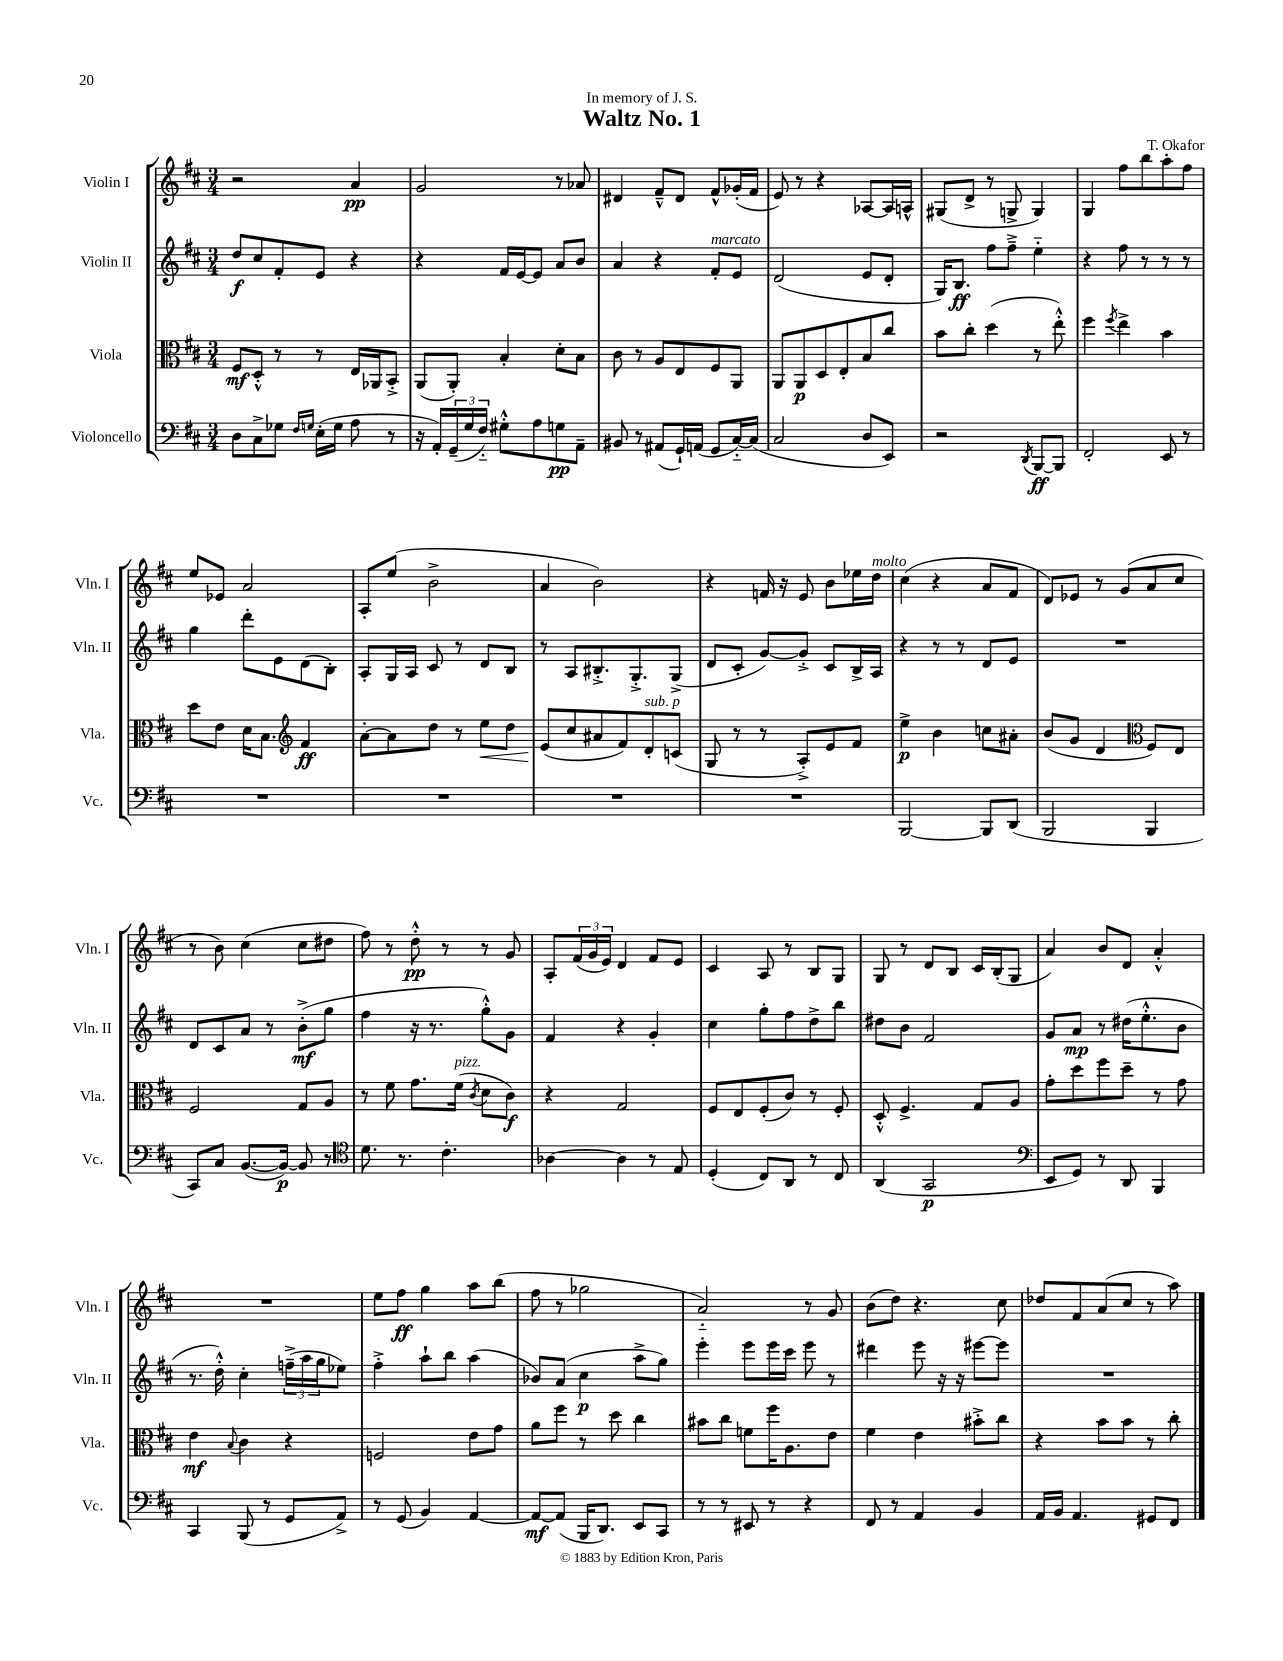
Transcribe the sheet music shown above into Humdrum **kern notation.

**kern	**kern	**kern	**kern
*staff4	*staff3	*staff2	*staff1
*clefF4	*clefC3	*clefG2	*clefG2
*k[f#c#]	*k[f#c#]	*k[f#c#]	*k[f#c#]
*M3/4	*M3/4	*M3/4	*M3/4
8D\L	8F#/L	8dd/L	2r
8C#^\	8D'^^/J	8cc#/	.
8G-\J	8r	8f#'/	.
16qqF#/LL	.	.	.
16qqG/JJ	.	.	.
(16E'\LL	8r	8e/J	.
16G\JJ	.	.	.
8A\	16E/LL	4r	4a/
.	16AA-/J	.	.
8r	8BB'^/J	.	.
=	=	=	=
16r	(8AA/L	4r	2g/
16AA'/LL)	.	.	.
(24GG~/	8AA'/J)	.	.
24G/	.	.	.
24F#'~/JJ)	.	.	.
8G#'^^\L	4B'/	16f#/LL	.
.	.	[16e/J	.
8A\	.	8e/]J	.
8G\	8d'\L	8a/L	8r
8AA~\J	8B\J	8b/J	8a-/
=	=	=	=
8BB#/	8c#\	4a/	4d#/
8r	8r	.	.
(8AA#/L	8A/L	4r	8f#~^^/L
16GG`/L)	8E/	.	8d#/J
(16AA/JJ	.	.	.
8GG/L	8F#/	8f#'/L	8f#^^/L
[16C#'~/L)	8AA/J	8e/J	(16g-'/L
(16C#/]JJ	.	.	16f#/JJ
=	=	=	=
2C#/	8AA/L	(2d/	8e/)
.	8AA/	.	8r
.	8D/	.	4r
.	8E'/	.	.
8D/L	8B/	8e/L	[8A-/L
8EE/J)	8cc#/J	8d'/J	16A-/]L
.	.	.	16A^^/JJ
=	=	=	=
2r	8b\L	16G/LK)	(8G#/L
.	.	8.B/J	.
.	8cc#'\J	.	8d^/J
.	(4dd\	8ff#\L	8r
.	.	8ff#~^\J	8G^/
8qDD/	.	.	.
[8BBB/L	8r	4ee'~\	4G/)
8BBB/]J	8ee'^^\)	.	.
=	=	=	=
2FF#'/	4ff#\	4r	4G/
.	8qff#/	.	.
.	4ee^\	8ff#\	8ff#\L
.	.	8r	8bb\
8EE/	4b\	8r	8aa'\
8r	.	8r	8ff#\J
=	=	=	=
2.r	8dd\L	4gg\	8ee/L
.	8e\J	.	8e-/J
.	16d\LK	8ddd'\L	2a/
.	8.B\J	.	.
.	.	8e\	.
*	*clefG2	*	*
.	4f#/	(8d\	.
.	.	8B'\J)	.
=	=	=	=
2.r	[8a'\L	8A'/L	8A'/L
.	8a\]	16G/L	(8ee/J
.	.	16A/JJ	.
.	8dd\J	8c#/	2b^\
.	8r	8r	.
.	8ee\L	8d/L	.
.	8dd\J	8B/J	.
=	=	=	=
2.r	(8e/L	8r	4a/
.	8cc#/	8A/L	.
.	8a#/	8.B#'^/	2b\)
.	8f#/)	.	.
.	.	8.G'^/	.
.	8d'/	.	.
.	(8c/J	(8G^/J	.
=	=	=	=
2.r	8G/	8d/L	4r
.	8r	8c#'/J	.
.	8r	[8g/L)	16f/
.	.	.	16r
.	8A'^/L)	8g'^/]J	8e/
.	8e/	8c#/L	8b\L
.	8f#/J	16B^/L	16ee-\L
.	.	16A/JJ	16dd\JJ
=	=	=	=
[2BBB/	4ee^\	4r	(4cc#\
.	4b\	8r	4r
.	.	8r	.
8BBB/]L	8cc\L	8d/L	8a/L
(8DD/J	8a#'\J	8e/J	8f#/J
=	=	=	=
2BBB/	(8b/L	2.r	8d/L)
.	8g/J	.	8e-/J
.	4d/	.	8r
.	.	.	(8g/L
*	*clefC3	*	*
4BBB/	8F#/L)	.	8a/
.	8E/J	.	8cc#/J
=	=	=	=
8CC#/L)	2F#/	8d/L	8r
8C#/J	.	8c#/	8b\)
([8.BB/L	.	8a/J	(4cc#\
.	.	8r	.
16BB/_Jk)	.	.	.
8BB/]	8G/L	(8b'^\L	8cc#\L
8r	8A/J	8gg\J	8dd#\J
=	=	=	=
*clefC4	*	*	*
8.d\	8r	4ff#\	8ff#\)
.	8f#\	.	8r
8.r	.	.	.
.	8.g\L	16r	8dd'^^\
.	.	8.r	.
4.c#'\	.	.	8r
.	(16f#\Jk	.	.
.	8qc#/	.	.
.	8d\L	8gg'^^\L)	8r
.	8c#\J)	8g\J	8g/
=	=	=	=
[4A-\	4r	4f#/	8A'/L
.	.	.	(24f#/L
.	.	.	24g/
.	.	.	24e/JJ)
4A-\]	2G/	4r	4d/
8r	.	4g'/	8f#/L
8E/	.	.	8e/J
=	=	=	=
(4D'/	8F#/L	4cc#\	4c#/
.	8E/	.	.
8C#/L)	(8F#'/	8gg'\L	8A/
8AA/J	8c#/J)	8ff#\	8r
8r	8r	8dd^\	8B/L
8C#/	8F#'/	8bb\J	8G/J
=	=	=	=
(4AA/	8D'^^/	8dd#\L	8G/
.	4.F#^/	8b\J	8r
2GG/	.	2f#/	8d/L
.	.	.	8B/J
.	8G/L	.	16c#/LL
.	.	.	(16B'/J
.	8A/J	.	8G/J
=	=	=	=
*clefF4	*	*	*
8EE/L	8g'\L	8g/L	4a/)
8GG/J)	8dd\	8a/J	.
8r	8ff#\	8r	8b/L
8DD/	8dd~\J	(16dd#\LK	8d/J
.	.	8.ee'^^\	.
4BBB/	8r	.	4a'^^/
.	8g\	8b\J	.
=	=	=	=
4CC#/	4e\	8.r	2.r
.	.	16dd'^^\)	.
.	8qqB/	.	.
(8BBB/	4c#\	4cc#'\	.
8r	.	.	.
8GG/L	4r	(24ff~^\LL	.
.	.	24aa\	.
.	.	24gg\J	.
8AA^/J)	.	8ee-\J)	.
=	=	=	=
8r	2F/	4ff#'^\	8ee\L
(8GG/	.	.	8ff#\J
4BB/)	.	8aa`\L	4gg\
.	.	8bb\J	.
[4AA/	8e\L	(4aa\	8aa\L
.	8g\J	.	(8bb\J
=	=	=	=
8AA/_L	8a\L	8b-/L)	8ff#\
(8AA/]J	8ff#\J	(8a/J	8r
16BBB/LK	8r	4cc#\	2gg-\
8.DD/J)	.	.	.
.	8dd\	.	.
8EE/L	4cc#\	8aa^\L	.
8CC#/J	.	8gg\J)	.
=	=	=	=
8r	8b#\L	4eee'\	2a'~/)
8r	8cc#\J	.	.
8EE#/	8f\L	8eee\L	.
8r	16ff#\K	16eee\L	.
.	8.A\	16ccc#\JJ	.
4r	.	8eee\	8r
.	8e\J	8r	8g/
=	=	=	=
8FF#/	4f#\	4ddd#\	(8b\L
8r	.	.	8dd\J)
4AA/	4e\	8eee\	4.r
.	.	16r	.
.	.	16r	.
4BB/	8b#'^\L	[8eee#\L	.
.	8cc#\J	8eee#\]J	8cc#\
=	=	=	=
16AA/LL	4r	2.r	8dd-/L
16BB/JJ	.	.	.
4.AA/	.	.	8f#/
.	8b\L	.	(8a/
.	8b\J	.	8cc#/J
8GG#/L	8r	.	8r
8FF#/J	8cc#'\	.	8aa\)
==	==	==	==
*-	*-	*-	*-
